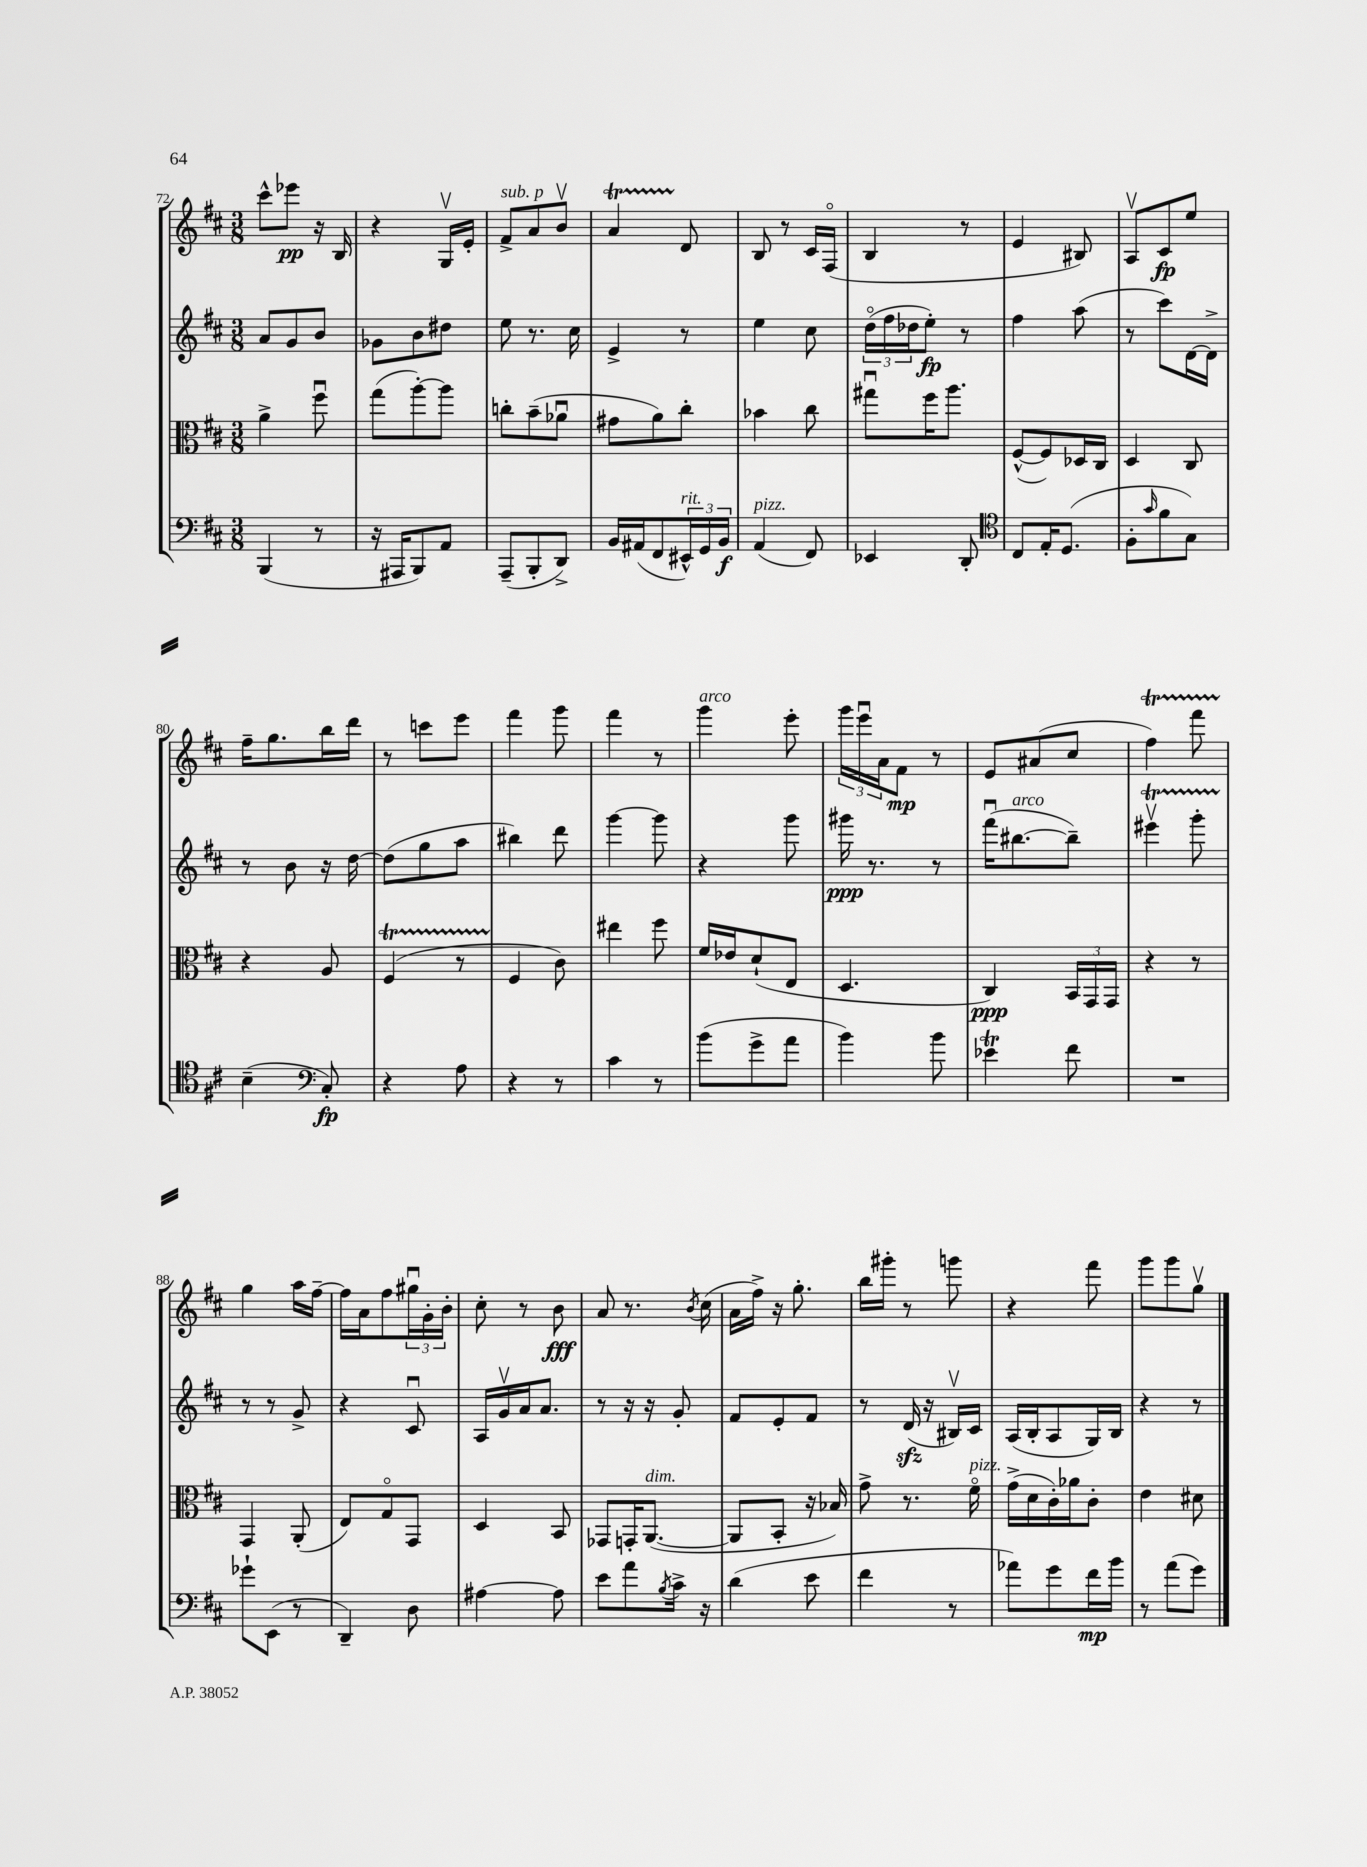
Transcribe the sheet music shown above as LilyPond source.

<<
\new StaffGroup <<
\new Staff = "s0" {
    \clef treble \key d \major \numericTimeSignature \time 3/8
    cis'''8-^ ees'''8\pp r16 b16 |
    r4 g16\upbow e'16-. |
    fis'8->^\markup { \italic "sub. p" } a'8 b'8\upbow |
    a'4\startTrillSpan d'8\stopTrillSpan |
    b8 r8 cis'16 fis16\flageolet( |
    b4 r8 |
    e'4 bis8) |
    a8\upbow cis'8\fp e''8 |
    fis''16-- g''8. b''16 d'''16 |
    r8 c'''8 e'''8 |
    fis'''4 g'''8 |
    fis'''4 r8 |
    g'''4^\markup { \italic "arco" } e'''8-. |
    \tuplet 3/2 { g'''16 e'''16\downbow a'16 } fis'8\mp r8 |
    e'8 ais'8( cis''8 |
    fis''4\startTrillSpan) fis'''8 |
    g''4\stopTrillSpan a''16 fis''16~-- |
    fis''16 a'16 fis''8 \tuplet 3/2 { gis''16\downbow g'16-. b'16-. } |
    cis''8-. r8 b'8\fff |
    a'8 r8. \acciaccatura { b'8 } cis''16( |
    a'16 fis''16->) r16 g''8.-. |
    b''16 gis'''16-. r8 g'''8 |
    r4 fis'''8 |
    g'''8 g'''8 g''8\upbow \bar "|." |
}
\new Staff = "s1" {
    \clef treble \key d \major \numericTimeSignature \time 3/8
    a'8 g'8 b'8 |
    ges'8 b'8 dis''8 |
    e''8 r8. cis''16 |
    e'4-> r8 |
    e''4 cis''8 |
    \tuplet 3/2 { d''16\flageolet( fis''16 des''16 } e''8-.\fp) r8 |
    fis''4 a''8( |
    r8 cis'''8) d'16~ d'16-> |
    r8 b'8 r16 d''16~ |
    d''8( g''8 a''8 |
    bis''4) d'''8 |
    g'''4~ g'''8 |
    r4 g'''8 |
    gis'''16\ppp r8. r8 |
    fis'''16\downbow( bis''8.~^\markup { \italic "arco" } bis''8--) |
    eis'''4\upbow\startTrillSpan g'''8-. |
    r8\stopTrillSpan r8 g'8-> |
    r4 cis'8\downbow |
    a16 g'16\upbow a'16 a'8. |
    r8 r16 r16 g'8-. |
    fis'8 e'8-. fis'8 |
    r8 d'16\sfz( r16 bis16\upbow) cis'16 |
    a16( b16-. a8 g16) b16 |
    r4 r8 \bar "|." |
}
\new Staff = "s2" {
    \clef alto \key d \major \numericTimeSignature \time 3/8
    a'4-> fis''8\downbow |
    g''8( a''8~-.) a''8 |
    c''8-. b'8--( aes'8\downbow |
    gis'8 a'8) cis''8-. |
    bes'4 cis''8 |
    gis''8\downbow fis''16 a''8. |
    fis8~-^( fis8) des16 cis16 |
    d4 cis8 |
    r4 a8 |
    fis4\startTrillSpan( r8 |
    fis4\stopTrillSpan cis'8) |
    eis''4 fis''8 |
    fis'16 ees'16 d'8-!( e8 |
    d4. |
    cis4\ppp) \tuplet 3/2 { b,16 g,16 g,16 } |
    r4 r8 |
    g,4 a,8-.( |
    e8) g8\flageolet g,8 |
    d4 b,8 |
    ges,8 g,16-. a,8.~^\markup { \italic "dim." }( |
    a,8 b,8-. r16 bes16) |
    g'8-> r8. fis'16\flageolet^\markup { \italic "pizz." } |
    g'16->( d'16 cis'16-.) aes'16 cis'8-. |
    e'4 dis'8 \bar "|." |
}
\new Staff = "s3" {
    \clef bass \key d \major \numericTimeSignature \time 3/8
    b,,4( r8 |
    r16 ais,,16 b,,8) a,8 |
    a,,8--( b,,8-. d,8->) |
    b,16 ais,16( fis,8 \tuplet 3/2 { eis,16-^^\markup { \italic "rit." }) g,16 b,16\f } |
    a,4^\markup { \italic "pizz." }( fis,8) |
    ees,4 d,8-. |
    \clef tenor cis8 e16-. d8.( |
    fis8-. \grace { g'16 } fis'8 g8) |
    b4--( \clef bass cis8-.\fp) |
    r4 a8 |
    r4 r8 |
    cis'4 r8 |
    b'8( g'8-> a'8 |
    b'4) b'8 |
    ees'4\trill fis'8 |
    R4. |
    ges'8-! e,8( r8 |
    d,4--) d8 |
    ais4~ ais8 |
    e'8 a'8 \acciaccatura { b8 } cis'16-> r16 |
    d'4( e'8 |
    fis'4 r8 |
    aes'8) g'8 fis'16\mp b'16 |
    r8 a'8( g'8) \bar "|." |
}
>>
>>
\layout { \context { \Score currentBarNumber = #72 } }
